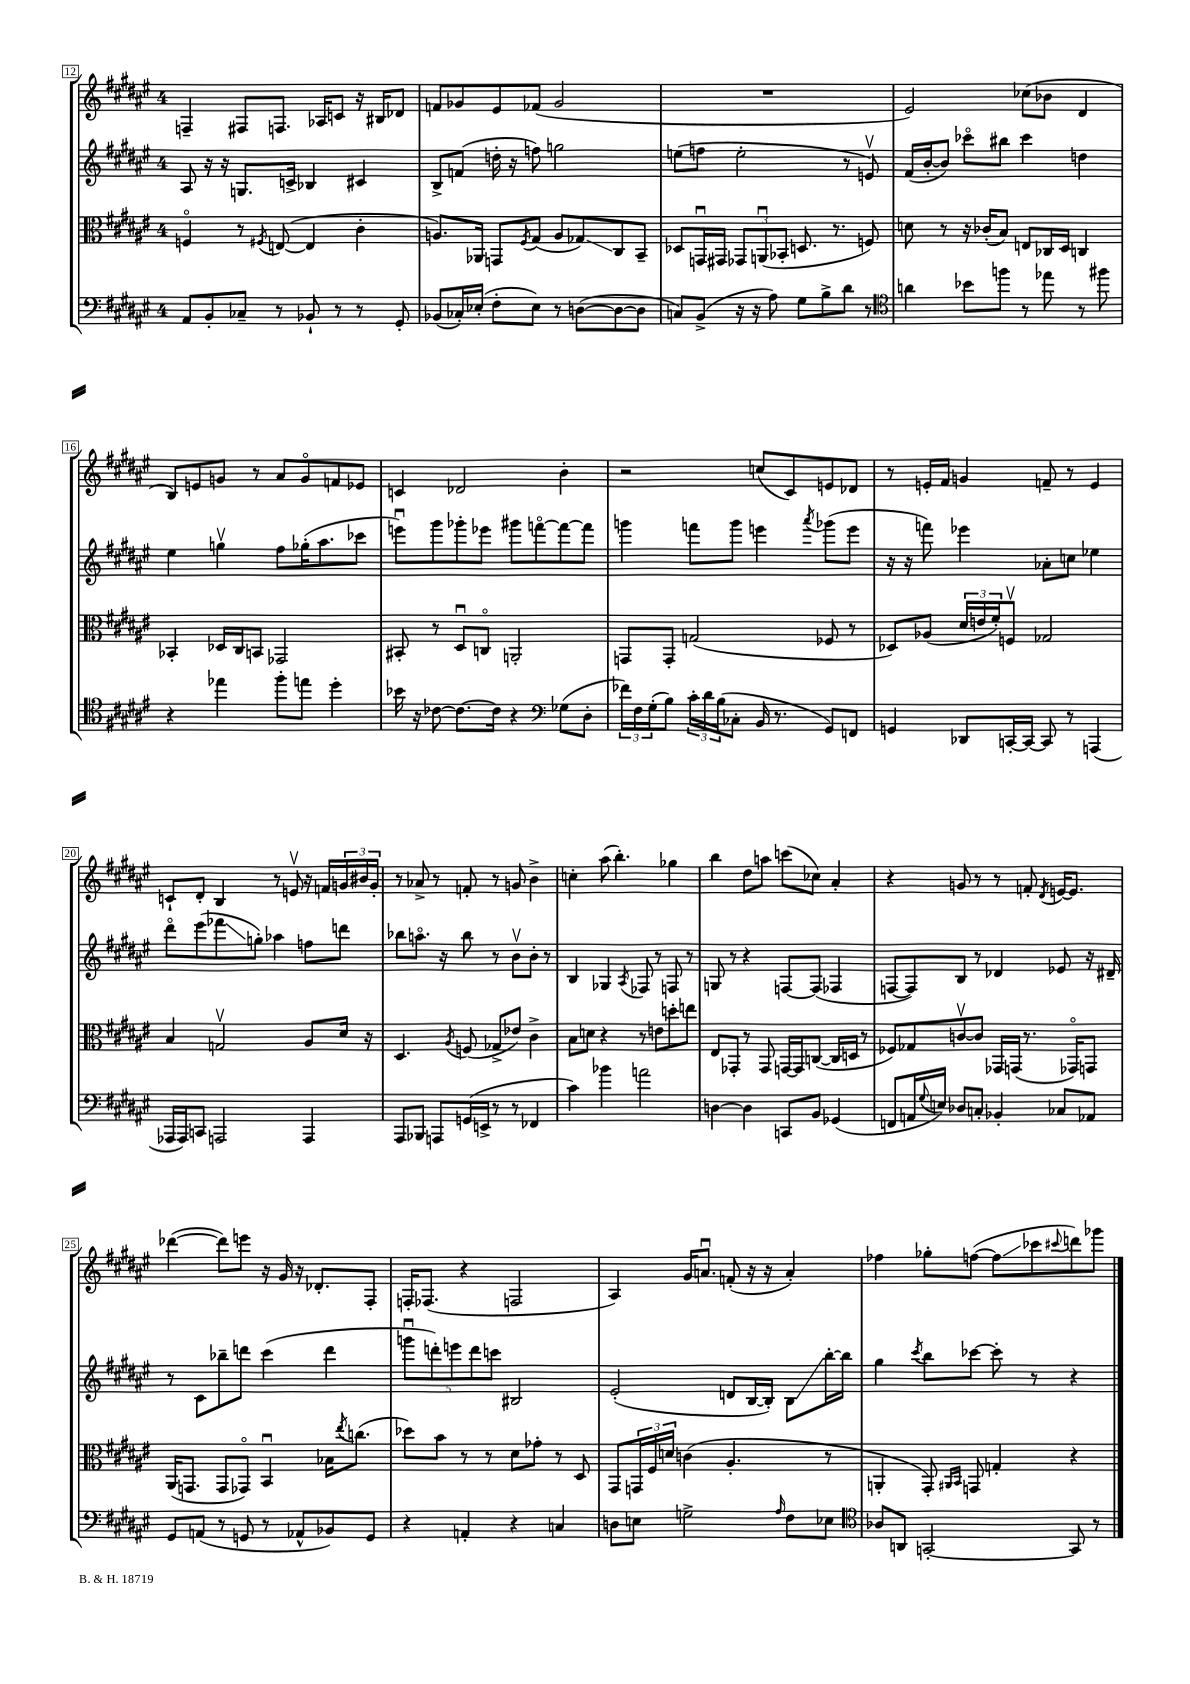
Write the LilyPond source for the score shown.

<<
\new StaffGroup <<
\new Staff = "s0" {
    \clef treble \key fis \major \once \override Staff.TimeSignature.style = #'single-digit \time 4/4
    f4-- fis8 f8. aes16 c'8 r16 bis16 des'8 |
    f'8 ges'8 eis'8 fes'8( ges'2 |
    R1 |
    eis'2) ces''8( bes'8 dis'4 |
    b8) e'8 g'8 r8 ais'8 g'8\flageolet f'8 ees'8 |
    c'4 des'2 b'4-. |
    r2 c''8( cis'8) e'8 des'8 |
    r8 e'16-. fis'16 g'4 f'8-- r8 e'4 |
    c'8-! dis'8-. b4 r8 e'8\upbow r16 f'16 \tuplet 3/2 { g'16 bis'16 g'16-. } |
    r8 aes'8-> r8 f'8-. r8 g'8 b'4-> |
    c''4-. ais''8( b''4.-.) ges''4 |
    b''4 dis''8 a''8 c'''8( ces''8) ais'4-. |
    r4 g'8 r8 r8 f'8-. \acciaccatura { dis'8 } e'16~ e'8. |
    des'''4~( des'''8) e'''8 r16 gis'16 r16 des'8.-. fis8-. |
    f16-. fes8.( r4 f2 |
    ais4) gis'16 a'8.\downbow f'8-.( r16 r16 a'4-.) |
    fes''4 ges''8-. f''8~( f''8\glissando ces'''8 \appoggiatura { cis'''8 } d'''8) ges'''8 \bar "|." |
}
\new Staff = "s1" {
    \clef treble \key fis \major \once \override Staff.TimeSignature.style = #'single-digit \time 4/4
    ais8 r16 r16 g8. c'16-> bes4 cis'4 |
    b8-> f'8( d''16-. r16 f''8) g''2 |
    e''8( f''8 e''2-. r8 e'8\upbow) |
    fis'16( b'16~-. b'8) ces'''8\flageolet bis''8 ces'''4 d''4 |
    eis''4 g''4\upbow fis''8 ges''16-.( ais''8. ces'''8 |
    e'''8\downbow) gis'''8 ges'''8-. ees'''8 gis'''8 f'''8~\flageolet f'''8~ f'''8 |
    g'''4 f'''8 g'''8 e'''4 \acciaccatura { ais'''8 } ges'''8( e'''8 |
    r16 r16 f'''8) ees'''4 aes'8-. c''8 ees''4 |
    dis'''8\flageolet eis'''8( fes'''8\glissando g''8-.) aes''4 f''8 d'''8 |
    bes''8 a''8.\flageolet r16 bes''8 r8 b'8\upbow b'8-. r8 |
    b4 ges4 \acciaccatura { ais8 } fes8 r8 f8 r8 |
    g8 r8 r4 f8~ f8( fes4 |
    f8~ f8) b8 r8 des'4 ees'8 r16 dis'16-- |
    r8 cis'8 bes''8-- d'''8 cis'''4( d'''4 |
    \tuplet 5/4 { g'''8\downbow d'''8-.) e'''8 d'''8 c'''8 } bis2 |
    eis'2-.( d'8 b16~ b16-.) b8\glissando b''16~-. b''16 |
    gis''4 \acciaccatura { cis'''8 } b''8 ces'''8~ ces'''8-. r8 r4 \bar "|." |
}
\new Staff = "s2" {
    \clef alto \key fis \major \once \override Staff.TimeSignature.style = #'single-digit \time 4/4
    f4\flageolet r8 \acciaccatura { fis8 } e8~( e4 cis'4-. |
    a8.) aes,16 g,8 \acciaccatura { fis8 } gis8( a8 ges8\glissando) cis8 b,8-- |
    des8 g,16\downbow gis,16 \tuplet 3/2 { ges,8 a,8\downbow( bes,8-. } d8. r8. f8) |
    d'8 r8 r16 ces'16-.( b8) e8 ces16 dis16 c4 |
    bes,4-. des16 cis16 b,8 ges,2 |
    bis,8-. r8 dis8\downbow c8\flageolet a,2-. |
    g,8 g,8-. g2( fes8 r8 |
    des8) aes8( \tuplet 3/2 { dis'16 e'16 fis'16-.) } f8\upbow ges2 |
    b4 g2\upbow ais8 dis'16 r16 |
    dis4. \acciaccatura { ais8 } f8( ges8-> ees'8) cis'4-> |
    b8 d'8 r4 r8 e'8 d''8-. e''8 |
    eis8 ges,8-. r8 ges,8 g,16~ g,16 c8~( c16 d16 r8 |
    fes8) ges8 c'8~\upbow c'8 ges,16 g,16( r8. ges,16\flageolet) g,8 |
    ais,16( g,8. g,8 ges,8\flageolet) b,4\downbow bes16 \acciaccatura { eis''8 } c''8.( |
    des''8) b'8 r8 r8 dis'8 ges'8-. r8 dis8 |
    gis,8 \tuplet 3/2 { g,16 fis16 d'16 } c'4( ais4.-. r8 |
    a,4-. gis,8-.) \grace { ais,16 b,16 } g,8 g4-. r4 \bar "|." |
}
\new Staff = "s3" {
    \clef bass \key fis \major \once \override Staff.TimeSignature.style = #'single-digit \time 4/4
    ais,8 b,8-. ces8-- r8 bes,8-! r8 r8 gis,8-. |
    bes,8( ces16-.) ees16-.( fis8-. ees8) r8 d8~( d8~ d8 |
    c8) b,8->( r16 r16 ais8) gis8 b8-> dis'8 r8 |
    \clef tenor a'4 bes'8 f''8 r8 ees''8 r8 fis''8 |
    r4 ees''4 fis''8-. e''8 dis''4-. |
    bes'16 r16 ces'8~ ces'8.~ ces'16 r4 \clef bass ges8( dis8-. |
    \tuplet 3/2 { fes'16) fis16 gis16-.( } b8) \tuplet 3/2 { cis'16-. dis'16 b16( } ces8-. b,16 r8. gis,8) f,8 |
    g,4 des,8 c,16~-. c,16~ c,8 r8 a,,4( |
    aes,,16 aes,,16) c,8 a,,2 a,,4 |
    ais,,8 bes,,8 a,,8 g,16( e,16-> r8 r8 fes,4 |
    cis'4) bes'4 a'2 |
    d4~ d4 c,8 b,8 ges,4( |
    f,8 a,16 \appoggiatura { gis8 } e16) des8 c8-. bes,4-. ces8 aes,8 |
    gis,8 a,8( r8 g,8 r8 aes,8-^ bes,8) g,8 |
    r4 a,4-. r4 c4 |
    d8 e8 g2-> \grace { ais16 } fis8 ees8 |
    \clef tenor aes8 a,8 g,2~-. g,8 r8 \bar "|." |
}
>>
>>
\layout { \context { \Score currentBarNumber = #12 \override BarNumber.stencil = #(make-stencil-boxer 0.1 0.3 ly:text-interface::print) } }
